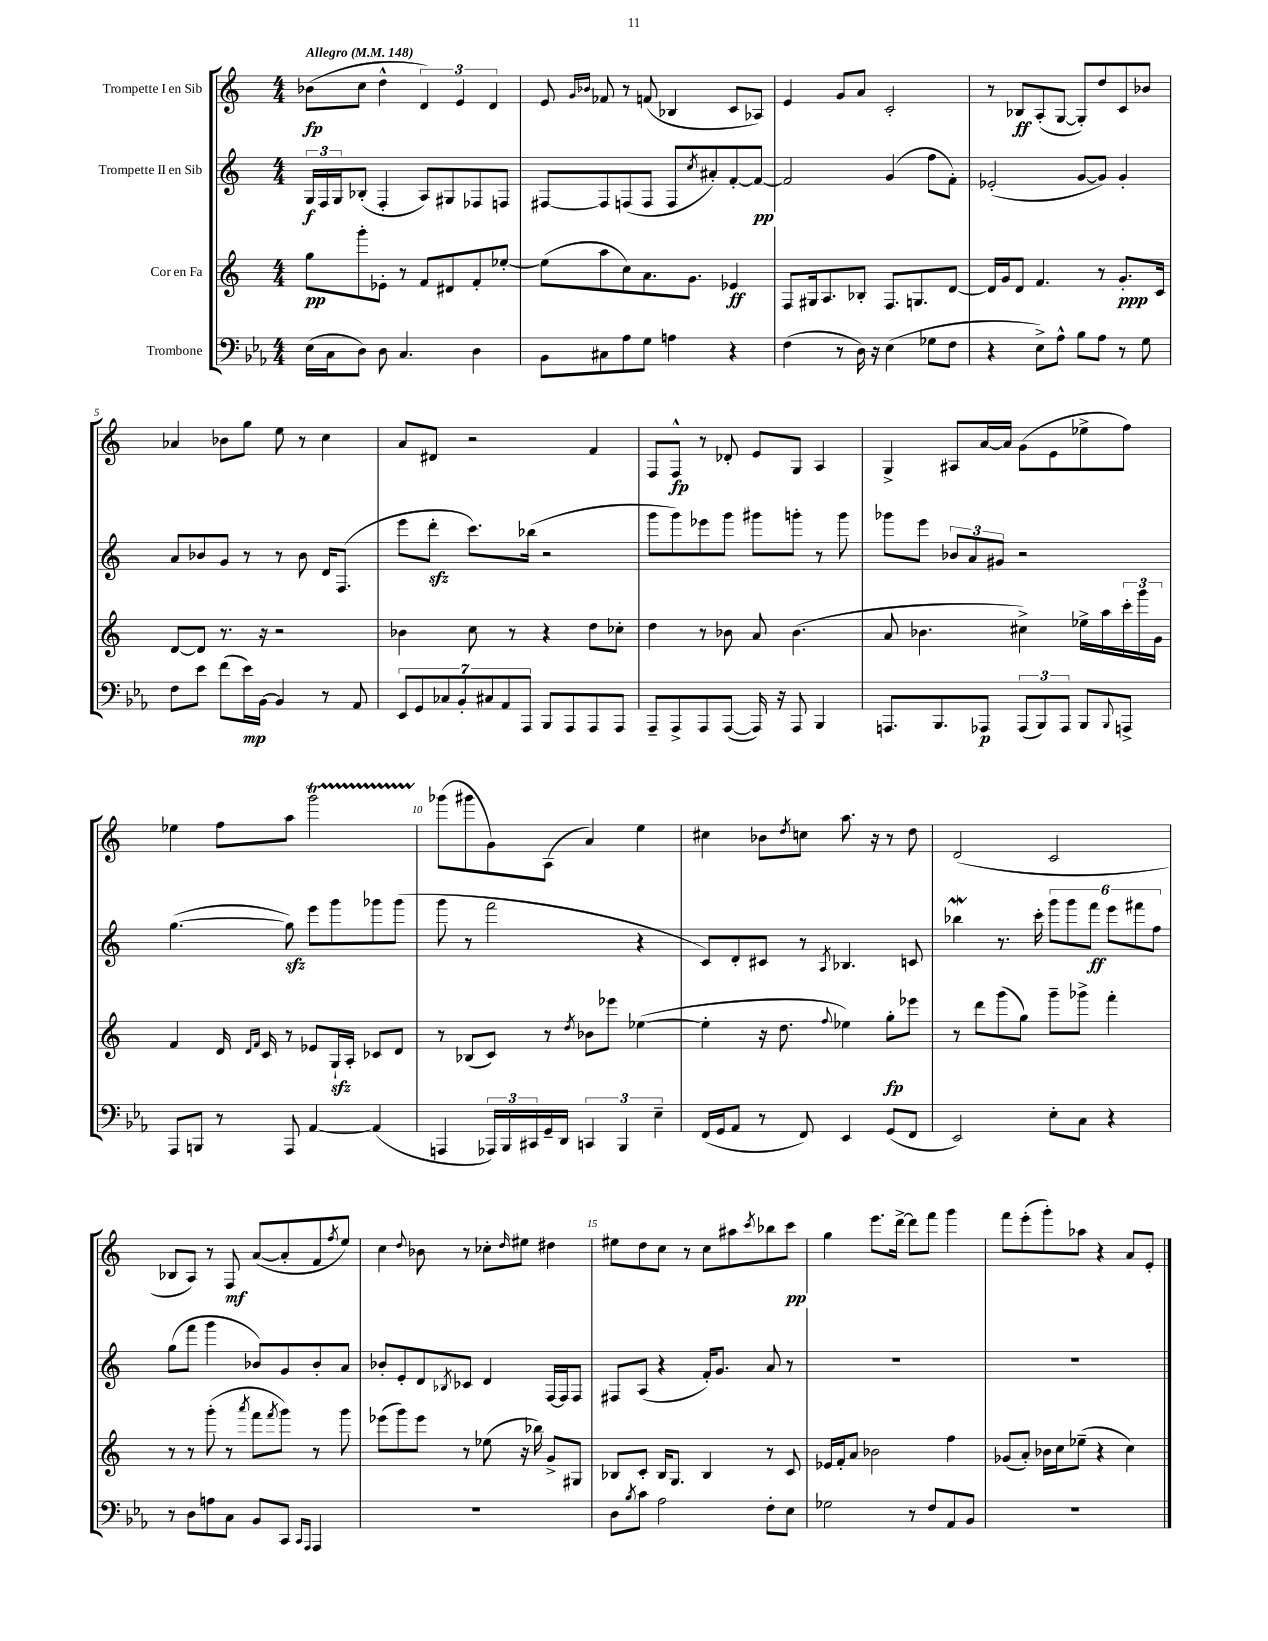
<<
\new StaffGroup <<
\new Staff = "s0" \with { instrumentName = "Trompette I en Sib" } {
    \clef treble \key c \major \numericTimeSignature \time 4/4 \tempo "Allegro" 4 = 148
    bes'8\fp( c''8 d''4-^ \tuplet 3/2 { d'4) e'4 d'4 } |
    e'8 \grace { g'16 bes'16 } fes'8 r8 f'8( bes4 c'8 aes8) |
    e'4 g'8 a'8 c'2-. |
    r8 bes8\ff a8-.( g8~ g8-.) d''8 c'8 bes'8 |
    aes'4 bes'8 g''8 e''8 r8 c''4 |
    a'8 dis'8 r2 f'4 |
    f8 f8-^\fp r8 des'8-. e'8 g8 a4 |
    g4-> ais8 a'16~ a'16 g'8( e'8 ees''8-> f''8) |
    ees''4 f''8 a''8 g'''2\startTrillSpan |
    ges'''8\stopTrillSpan( gis'''8 g'8) a8( a'4) e''4 |
    cis''4 bes'8 \acciaccatura { d''8 } c''8 a''8. r16 r8 d''8 |
    d'2( c'2 |
    bes8 a8) r8 f8\mf a'8~( a'8-. f'8 \acciaccatura { f''8 } e''8) |
    c''4 \appoggiatura { d''8 } bes'8 r8 ces''8-. \grace { d''16 } eis''8 dis''4 |
    eis''8 d''8 c''8 r8 c''8 ais''8 \acciaccatura { c'''8 } bes''8 c'''8\pp |
    g''4 e'''8. d'''16~-> d'''8 f'''8 g'''4 |
    f'''8 e'''8-.( g'''8-.) aes''8 r4 a'8 e'8-. \bar "|." |
}
\new Staff = "s1" \with { instrumentName = "Trompette II en Sib" } {
    \clef treble \key c \major \numericTimeSignature \time 4/4
    \tuplet 3/2 { g16\f f16 g16 } bes8-.( f4-. a8) gis8 fes8 f8 |
    fis8~ fis8 f8( f8 f8 \acciaccatura { c''8 } ais'8-.) f'8~-. f'8~\pp |
    f'2 g'4( f''8 f'8-.) |
    ees'2-.( g'8~ g'8) g'4-. |
    a'8 bes'8 g'8 r8 r8 bes'8 d'16 f8.( |
    e'''8 d'''8-.\sfz c'''8.) bes''16( r2 |
    g'''8 g'''8) ees'''8 g'''8 gis'''8 g'''8-. r8 g'''8 |
    ges'''8 e'''8 \tuplet 3/2 { bes'8 a'8 gis'8 } r2 |
    g''4.~( g''8\sfz) e'''8 g'''8 ges'''8 ges'''8( |
    g'''8 r8 f'''2 r4 |
    c'8) d'8-. cis'8 r8 \acciaccatura { a8 } bes4. c'8 |
    bes''4\mordent r8. c'''16-. \tuplet 6/4 { g'''8 g'''8 f'''8\ff e'''8 fis'''8 f''8 } |
    g''8( f'''8 g'''4 bes'8) g'8 bes'8-. a'8 |
    bes'8-. e'8-. d'8 \acciaccatura { bes8 } ces'8 d'4 f16~ f16 f8 |
    fis8 a8( r4 f'16-.) g'8. a'8 r8 |
    R1 |
    R1 \bar "|." |
}
\new Staff = "s2" \with { instrumentName = "Cor en Fa" } {
    \clef treble \key c \major \numericTimeSignature \time 4/4
    g''8\pp g'''8-. ees'8-. r8 f'8 dis'8 f'8-. ees''8~-. |
    ees''8( a''8 c''8) a'8. g'8. ees'4\ff |
    f8 gis16 a8. bes8-. f8. g8. d'8~ |
    d'16 g'16 d'8 f'4. r8 g'8.-.\ppp c'16 |
    d'8~ d'8 r8. r16 r2 |
    bes'4 c''8 r8 r4 d''8 ces''8-. |
    d''4 r8 bes'8 a'8 bes'4.( |
    a'8 bes'4. cis''4->) ees''16-> a''16 \tuplet 3/2 { c'''16-. g'''16 g'16 } |
    f'4 d'16 \grace { d'16 f'16 } c'16 r8 ees'8 g16-!\sfz a16-. ces'8 d'8 |
    r8 bes8( c'8) r8 \acciaccatura { d''8 } bes'8 ees'''8 ees''4~( |
    ees''4-. r16 d''8. \appoggiatura { f''8 } ees''4) g''8-.\fp ees'''8 |
    r8 d'''8 g'''8( g''8) g'''8-- ges'''8-> f'''4-. |
    r8 r8 g'''8-.( r8 \acciaccatura { a'''8 } f'''8 \acciaccatura { f'''8 } g'''8) r8 g'''8 |
    ees'''8( g'''8) ees'''8 r8 ees''8( r16 bes''16) g'8-> gis8 |
    bes8 c'8-. bes16 g8. bes4 r8 c'8 |
    ees'16 f'16-. a'8 bes'2 f''4 |
    ges'8( a'8-.) bes'16 c''16 ees''8--( r4 c''4) \bar "|." |
}
\new Staff = "s3" \with { instrumentName = "Trombone" } {
    \clef bass \key ees \major \numericTimeSignature \time 4/4
    ees16( c16 d8) d8 c4. d4 |
    bes,8 cis8 aes8 g8 a4 r4 |
    f4( r8 d16) r16 ees4( ges8 f8 |
    r4 ees8->) aes8-^ bes8 aes8 r8 g8 |
    f8 ees'8 f'8( ees'16\mp) bes,16~ bes,4 r8 aes,8 |
    \tuplet 7/4 { ees,8 g,8 ces8 bes,8-. cis8 aes,8 aes,,8 } bes,,8 aes,,8 aes,,8 aes,,8 |
    aes,,8-- aes,,8-> aes,,8 aes,,8~( aes,,16) r16 aes,,8 bes,,4 |
    a,,8. bes,,8. aes,,8\p \tuplet 3/2 { aes,,8( bes,,8) aes,,8 } bes,,8 \appoggiatura { bes,,8 } a,,8-> |
    aes,,8 b,,8 r8 aes,,8 aes,4~ aes,4( |
    a,,4 \tuplet 3/2 { aes,,16) bes,,16 cis,16 } g,16-- d,16 \tuplet 3/2 { c,4 bes,,4 ees4-- } |
    f,16( g,16 aes,8 r8 f,8) ees,4 g,8( f,8 |
    ees,2) ees8-. c8 r4 |
    r8 d8 a8 c8 bes,8 c,8 \grace { c,16 aes,,16 } aes,,4 |
    R1 |
    d8 \acciaccatura { bes8 } c'8 aes2 f8-. ees8 |
    ges2 r8 f8 aes,8 bes,8 |
    R1 \bar "|." |
}
>>
>>
\layout { \context { \Score \override BarNumber.break-visibility = ##(#f #t #t) barNumberVisibility = #(every-nth-bar-number-visible 5) } }
